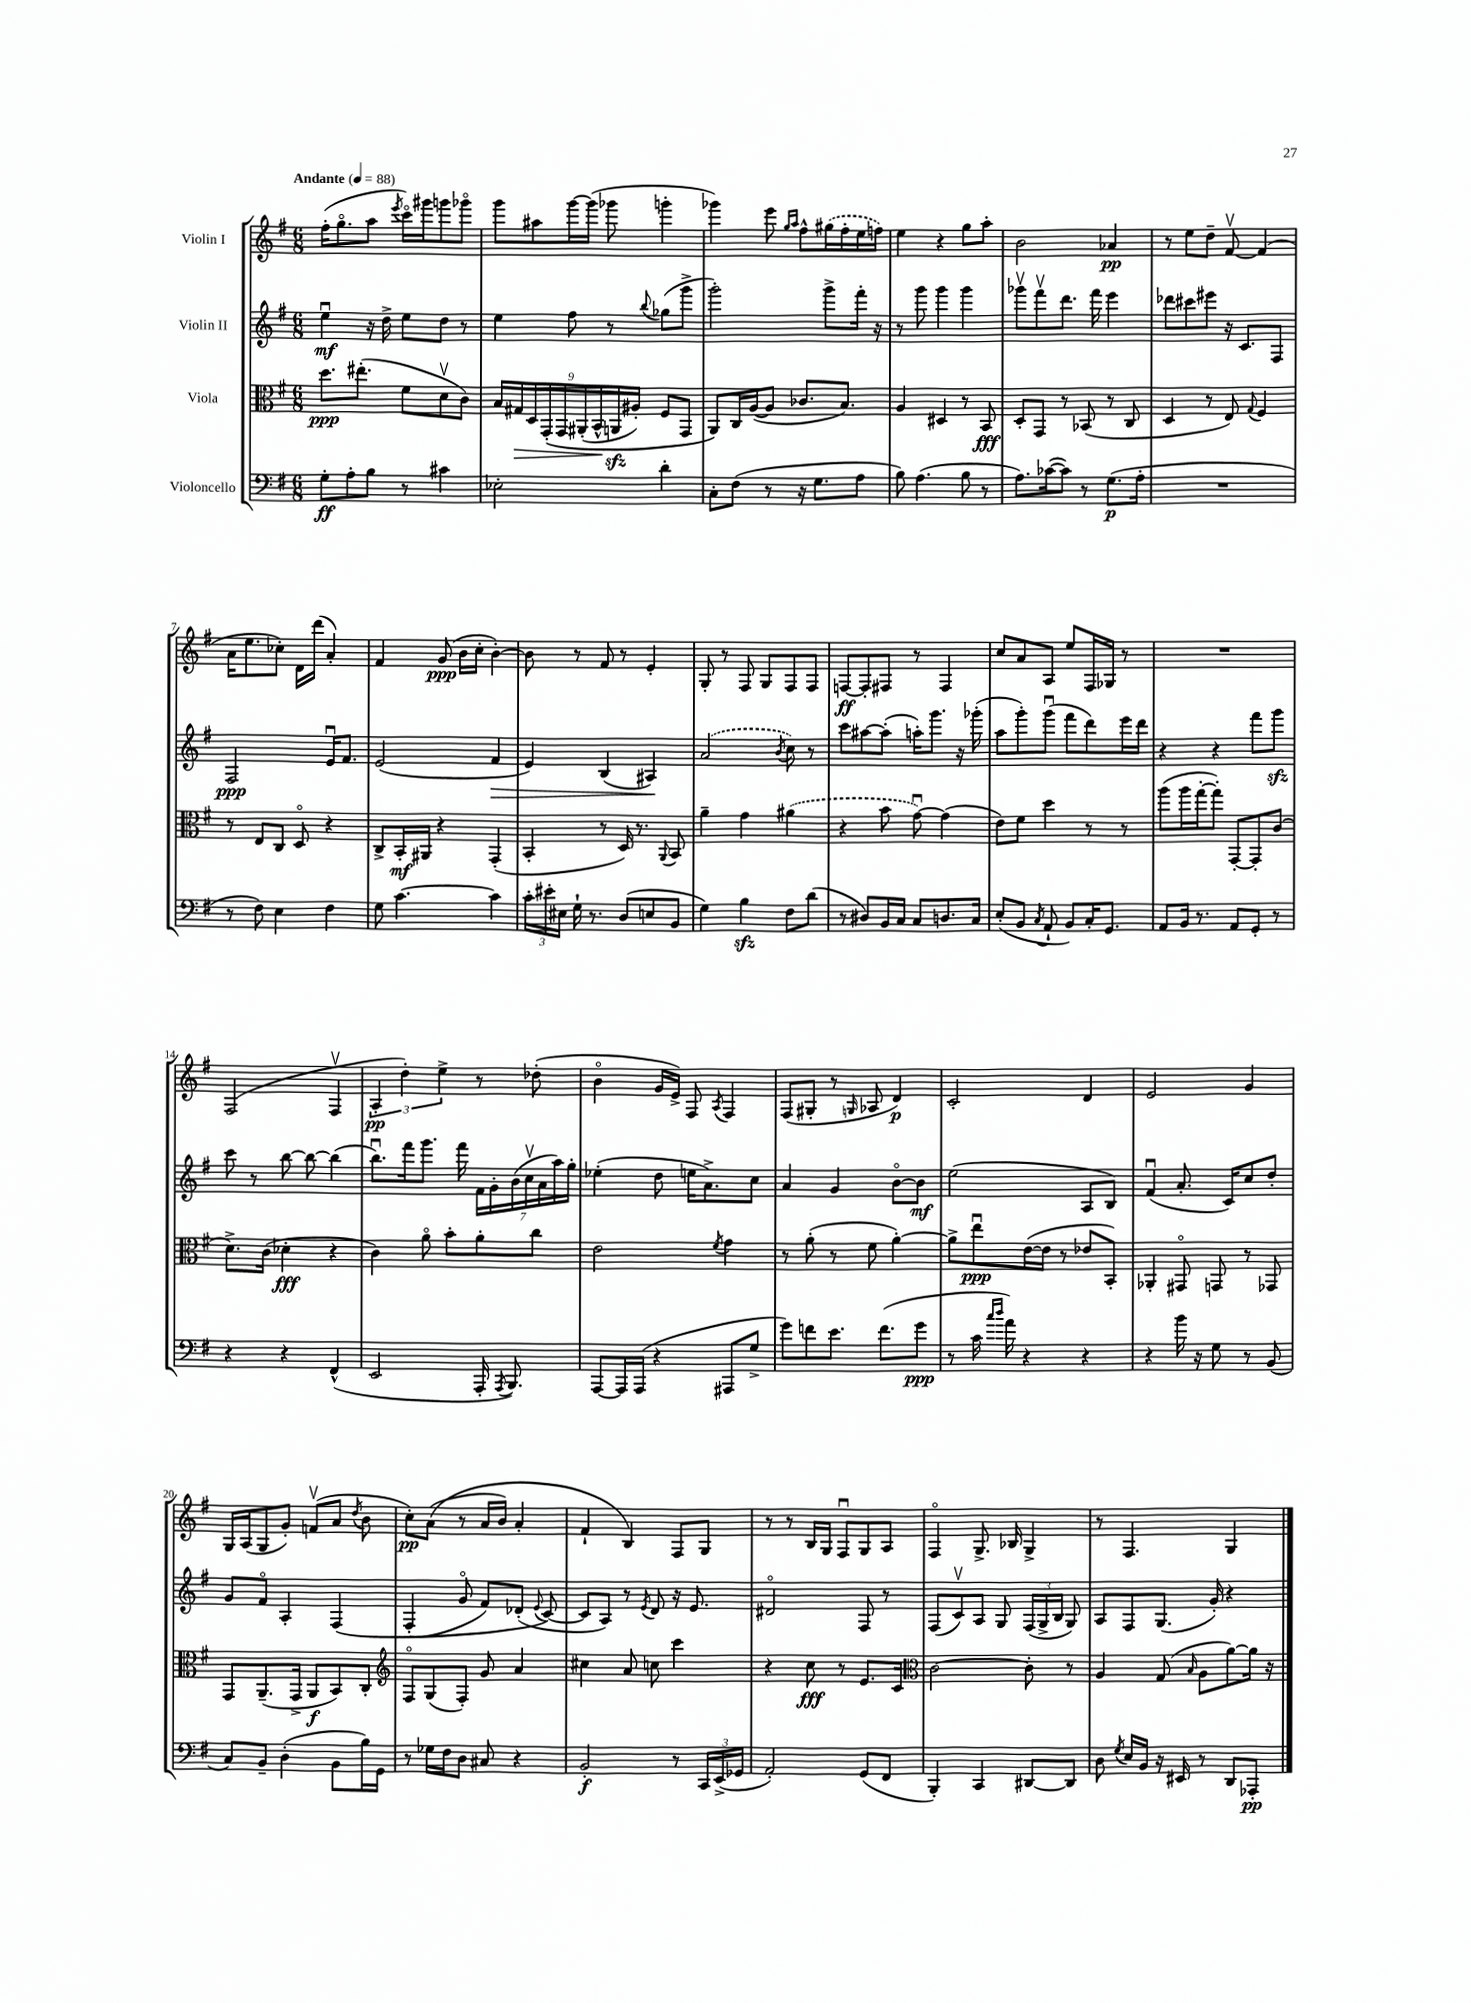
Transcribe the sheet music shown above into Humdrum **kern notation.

**kern	**dynam	**kern	**dynam	**kern	**dynam	**kern	**dynam
*part4	*part4	*part3	*part3	*part2	*part2	*part1	*part1
*staff4	*staff4	*staff3	*staff3	*staff2	*staff2	*staff1	*staff1
*I"Violoncello	*	*I"Viola	*	*I"Violin II	*	*I"Violin I	*
*clefF4	*	*clefC3	*	*clefG2	*	*clefG2	*
*k[f#]	*	*k[f#]	*	*k[f#]	*	*k[f#]	*
*M6/8	*	*M6/8	*	*M6/8	*	*M6/8	*
*MM88	*	*MM88	*	*MM88	*	*MM88	*
=1	=1	=1	=1	=1	=1	=1	=1
!	!	!	!	!	!	!LO:TX:a:B:t=Andante	!
8G'\L	ff	8.dd\L	ppp	4eeu\	mf	(16ff#'\KL	.
.	.	.	.	.	.	8.gg\	.
8A'\	.	.	.	.	.	.	.
.	.	(8.ee#X'\J	.	.	.	.	.
8B\J	.	.	.	16r	.	8aa\J	.
.	.	.	.	16dd^\	.	.	.
.	.	.	.	.	.	8qeee/	.
8r	.	8f#\L	.	8ee\L	.	16ccc\LL)	.
.	.	.	.	.	.	16ggg#X\J	.
4c#X\	.	8dv\	.	8dd\J	.	8gggn\	.
.	.	8c\J)	.	8r	.	8ggg-X\J	.
=2	=2	=2	=2	=2	=2	=2	=2
2E-X'\	.	18B/LL	.	4ee\	.	8ggg\L	.
!	!	!	!LO:HP:b	!	!	!	!
.	.	18G#X/	>	.	.	.	.
.	.	18D/	.	.	.	.	.
.	.	.	.	.	.	8aa#X\	.
.	.	(18GG'/	.	.	.	.	.
.	.	18GG/	.	.	.	.	.
.	.	.	.	8ff#\	.	[16ggg\L	.
.	.	(18AA#X'/	.	.	.	.	.
.	.	.	.	.	.	(16ggg\JJ]	.
.	.	18BB^^/	.	.	.	.	.
.	.	.	.	8r	.	8ggg-X\	.
.	.	18AAnzz/	]	.	.	.	.
.	.	18A#X'/JJ)	.	.	.	.	.
.	.	.	.	8qqbb/	.	.	.
4d'\	.	8F#/L	.	(8gg-X\L	.	4gggn'\	.
.	.	8GG/J	.	8ggg^\J	.	.	.
=3	=3	=3	=3	=3	=3	=3	=3
8C'\L	.	8AA/L)	.	2ggg'\)	.	4ggg-X\)	.
(8F#\J	.	16C/L	.	.	.	.	.
.	.	([16A/J	.	.	.	.	.
8r	.	8A/J]	.	.	.	8eee\	.
.	.	.	.	.	.	16qqgg/LL	.
.	.	.	.	.	.	16qqaa/JJ	.
16r	.	8.c-X/L	.	.	.	8ff#^^\L	.
8.G\L	.	.	.	.	.	.	.
.	.	.	.	8ggg^\L	.	(16gg#X\L	.
.	.	8.B/J)	.	.	.	16ff#'\	.
8A\J	.	.	.	16fff#'\Jk	.	16ee\	.
.	.	.	.	16r	.	16ffn\JJ)	.
=4	=4	=4	=4	=4	=4	=4	=4
8B\)	.	4A/	.	8r	.	4ee\	.
(4.A\	.	.	.	8ggg\	.	.	.
.	.	4D#X/	.	4ggg\	.	4r	.
8B\	.	8r	.	4ggg\	.	8gg\L	.
8r	.	8BB/	fff	.	.	8aa'\J	.
=5	=5	=5	=5	=5	=5	=5	=5
8.A\L)	.	8D'/L	.	8ggg-Xv\L	.	2b\	.
.	.	8GG/J	.	8fff#v\	.	.	.
([16c-X\k	.	.	.	.	.	.	.
8c-\J])	.	8r	.	8.ddd\J	.	.	.
8r	.	(8BB-X/	.	.	.	.	.
.	.	.	.	16fff#\	.	.	.
(8.G\L	p	8r	.	4eee\	.	4a-X/	pp
.	.	8C/	.	.	.	.	.
16A'\Jk	.	.	.	.	.	.	.
=6	=6	=6	=6	=6	=6	=6	=6
2.r	.	4D/	.	8ddd-X\L	.	8r	.
.	.	.	.	8ccc#X\	.	8ee\L	.
.	.	8r	.	8eee#X\J	.	8dd~\J	.
.	.	8E/)	.	16r	.	[8f#v/	.
.	.	.	.	8.c/L	.	.	.
.	.	8qqG/	.	.	.	.	.
.	.	4F#/	.	.	.	(4f#/]	.
.	.	.	.	8F#/J	.	.	.
!!LO:LB:g=z
=7	=7	=7	=7	=7	=7	=7	=7
8r	.	8r	.	2F#/	ppp	16a\KL	.
.	.	.	.	.	.	8.ee\	.
8F#\)	.	8E/L	.	.	.	.	.
4E\	.	8C/J	.	.	.	8cc-X'\J)	.
.	.	8D/	.	.	.	16d\LL	.
.	.	.	.	.	.	(16ddd\JJ	.
4F#\	.	4r	.	16eu/KL	.	4a'/)	.
.	.	.	.	8.f#/J	.	.	.
=8	=8	=8	=8	=8	=8	=8	=8
8G\	.	8C^/L	.	(2e/	.	4f#/	.
[4.c\	.	16BB'/L	mf	.	.	.	.
.	.	16AA#X/JJ	.	.	.	.	.
.	.	4r	.	.	.	(8g/	ppp
.	.	.	.	.	.	16b\LL	.
.	.	.	.	.	.	16cc'\JJ	.
!	!	!	!	!	!LO:HP:b	!	!
4c\]	.	(4GG'/	.	4f#/	>	[4b'\)	.
=9	=9	=9	=9	=9	=9	=9	=9
24c'\LL	.	4BB'/	.	4e/)	.	8b\]	.
24e#X'\	.	.	.	.	.	.	.
24E#X\JJ	.	.	.	.	.	.	.
16G`\	.	.	.	.	.	8r	.
8.r	.	.	.	.	.	.	.
.	.	8r	.	(4B/	.	8f#/	.
(8D/L	.	16D/)	.	.	.	8r	.
.	.	8.r	.	.	.	.	.
8En/	.	.	.	4A#X/)	.	4e'/	.
.	.	8qqAA/	.	.	.	.	.
8BB/J	.	8BB/	.	.	.	.	.
.	.	.	.	.	]	.	.
=10	=10	=10	=10	=10	=10	=10	=10
4G\)	.	4a~\	.	(2a/	.	8G'/	.
.	.	.	.	.	.	8r	.
4Bzz\	.	4g\	.	.	.	8F#/	.
.	.	.	.	.	.	8G/L	.
.	.	.	.	8qb/	.	.	.
8F#\L	.	(4a#X\	.	8cc\)	.	8F#/	.
(8d\J	.	.	.	8r	.	8F#/J	.
=11	=11	=11	=11	=11	=11	=11	=11
8r	.	4r	.	8ccc\L	.	[8Fn/L	ff
8D#X/L)	.	.	.	[8aa#X\	.	8F'/]	.
16BB/L	.	8b\	.	(8aa#'\J]	.	8F#X/J	.
16C/JJ	.	.	.	.	.	.	.
8C/L	.	[8gu\)	.	16aan'\KL)	.	8r	.
.	.	.	.	8.ggg\J	.	.	.
8.Dn/	.	(4g\]	.	.	.	4F#/	.
.	.	.	.	16r	.	.	.
16C/Jk	.	.	.	(16ggg-X'\	.	.	.
=12	=12	=12	=12	=12	=12	=12	=12
(8E'/L	.	8e\L)	.	8aa\L	.	8cc/L	.
8BB/J	.	8f#\J	.	8ggg'\)	.	8a/	.
8qC/	.	.	.	.	.	.	.
8AA`/	.	4dd\	.	(8gggu\J	.	8A/J	.
8BB/L)	.	.	.	8fff#\L	.	8ee/L	.
16C'/K	.	8r	.	8ddd\)	.	16F#/L	.
8.GG/J	.	.	.	.	.	16G-X/JJ	.
.	.	8r	.	16eee\L	.	8r	.
.	.	.	.	16ddd\JJ	.	.	.
=13	=13	=13	=13	=13	=13	=13	=13
8AA/L	.	(8aa\L	.	4r	.	2.r	.
16BB/Jk	.	16aa\L	.	.	.	.	.
8.r	.	[16gg'\J	.	.	.	.	.
.	.	8gg'\J])	.	4r	.	.	.
8AA/L	.	[8GG'/L	.	.	.	.	.
8GG'/J	.	8GG'/]	.	8fff#\L	.	.	.
8r	.	(8c/J	.	8gggzz\J	.	.	.
!!LO:LB:g=z
=14	=14	=14	=14	=14	=14	=14	=14
4r	.	8.d^\L)	.	8ccc\	.	(2F#/	.
.	.	.	.	8r	.	.	.
.	.	(16c\Jk	.	.	.	.	.
4r	.	4d-X'\	fff	[8bb\	.	.	.
.	.	.	.	8bb\_	.	.	.
(4FF#^^/	.	4r	.	(4bb\]	.	4F#v/	.
=15	=15	=15	=15	=15	=15	=15	=15
2EE/	.	4c\)	.	8.bbu\L)	.	6A'/	pp
.	.	.	.	.	.	6dd'\)	.
.	.	.	.	16fff#\k	.	.	.
.	.	8a\	.	8.ggg\J	.	.	.
.	.	.	.	.	.	6ee^\	.
.	.	8b'\L	.	.	.	.	.
.	.	.	.	16fff#\	.	.	.
16AAA'/	.	8a'\	.	28f#\LL	.	8r	.
.	.	.	.	28g'\	.	.	.
8qAAA/	.	.	.	.	.	.	.
8.BBB/)	.	.	.	.	.	.	.
.	.	.	.	(28b\	.	.	.
.	.	.	.	28ccv\	.	.	.
.	.	8cc\J	.	.	.	(8dd-X'\	.
.	.	.	.	28a\	.	.	.
.	.	.	.	28aa\)	.	.	.
.	.	.	.	28gg'\JJ	.	.	.
=16	=16	=16	=16	=16	=16	=16	=16
[8AAA/L	.	2e\	.	(4ee-X'\	.	4b\	.
16AAA/L]	.	.	.	.	.	.	.
(16AAA/JJ	.	.	.	.	.	.	.
4r	.	.	.	8dd\	.	16g/LL	.
.	.	.	.	.	.	16e^/JJ)	.
.	.	.	.	16een\KL	.	8F#/	.
.	.	.	.	8.a^\)	.	.	.
.	.	8qf#/	.	.	.	8qA/	.
8AAA#X/L	.	4g\	.	.	.	4F#/	.
8G^/J	.	.	.	8cc\J	.	.	.
=17	=17	=17	=17	=17	=17	=17	=17
8g\L)	.	8r	.	4a/	.	(8F#/L	.
8fn\	.	(8a'\	.	.	.	8G#X'/J	.
8.e\J	.	8r	.	4g/	.	8r	.
.	.	.	.	.	.	16qqGn/	.
.	.	8f#\	.	.	.	8A-X/	.
(8.f\L	.	.	.	.	.	.	.
.	.	[4a'\)	.	[8b\L	.	4d/)	p
8g\J	ppp	.	.	8b\J]	mf	.	.
=18	=18	=18	=18	=18	=18	=18	=18
8r	.	8a^\L]	.	(2ee\	.	2c'/	.
16c\	.	8eeu\	ppp	.	.	.	.
16qqcc/LL	.	.	.	.	.	.	.
16qqdd/JJ	.	.	.	.	.	.	.
16a\)	.	.	.	.	.	.	.
4r	.	([16e\L	.	.	.	.	.
.	.	16e\JJ]	.	.	.	.	.
.	.	8r	.	.	.	.	.
4r	.	8e-X/L	.	8A/L	.	4d/	.
.	.	8BB'/J)	.	8B/J)	.	.	.
=19	=19	=19	=19	=19	=19	=19	=19
4r	.	4AA-X'/	.	(4f#u/	.	2e/	.
16b\	.	8GG#X/	.	8.a'/	.	.	.
16r	.	.	.	.	.	.	.
8G\	.	8GGn/	.	.	.	.	.
.	.	.	.	16c/KL)	.	.	.
8r	.	8r	.	8cc/	.	4g/	.
(8BB/	.	8GG-X/	.	8dd'/J	.	.	.
!!LO:LB:g=z
=20	=20	=20	=20	=20	=20	=20	=20
8C/L)	.	8GG/L	.	8g/L	.	16G/LL	.
.	.	.	.	.	.	(16A/J	.
8BB~/J	.	(8.AA~/	.	8f#/J	.	8G/	.
(4D'\	.	.	.	4A'/	.	8g'/J)	.
.	.	16GG^/Jk	.	.	.	.	.
.	.	8AA/L	f	.	.	(8fnv/L	.
8BB\L	.	8BB/)	.	(4F#/	.	8a/J	.
.	.	.	.	.	.	8qdd/	.
16B\L)	.	8C'/J	.	.	.	8b\	.
16GG\JJ	.	.	.	.	.	.	.
=21	=21	=21	=21	=21	=21	=21	=21
*	*	*clefG2	*	*	*	*	*
8r	.	8F#/L	.	(4F#'/	.	8cc'\L)	pp
16G-X\LL	.	(8G/	.	.	.	((8a\J	.
16F#\J	.	.	.	.	.	.	.
8D\J	.	8F#'/J)	.	8g/	.	8r	.
8C#X/	.	8g/	.	8f#/L)	.	16a/LL	.
.	.	.	.	.	.	16b/JJ)	.
4r	.	4a/	.	(8d-X'/J	.	4a'/	.
.	.	.	.	8qqe/	.	.	.
.	.	.	.	[8c/)	.	.	.
=22	=22	=22	=22	=22	=22	=22	=22
2BB'/	f	4cc#X\	.	8c/L]	.	4f#`/	.
.	.	.	.	8A/J)	.	.	.
.	.	8a/	.	8r	.	4B/)	.
.	.	.	.	8qe/	.	.	.
.	.	8ccn\	.	8d/	.	.	.
8r	.	4ccc\	.	16r	.	8F#/L	.
.	.	.	.	8.e/	.	.	.
24CC/LL	.	.	.	.	.	8G/J	.
(24EE^/	.	.	.	.	.	.	.
24GG-X/JJ	.	.	.	.	.	.	.
=23	=23	=23	=23	=23	=23	=23	=23
2AA'/)	.	4r	.	2d#X/	.	8r	.
.	.	.	.	.	.	8r	.
.	.	8cc\	fff	.	.	16B/LL	.
.	.	.	.	.	.	16G/JJ	.
.	.	8r	.	.	.	8F#u/L	.
(8GG/L	.	8.e/L	.	8F#/	.	8G/	.
8FF#/J	.	.	.	8r	.	8A/J	.
.	.	16c/Jk	.	.	.	.	.
=24	=24	=24	=24	=24	=24	=24	=24
*	*	*clefC3	*	*	*	*	*
4BBB'/)	.	[2c\	.	(8F#/L	.	4F#/	.
.	.	.	.	8cv/)	.	.	.
4CC/	.	.	.	8A/J	.	8.G^/	.
.	.	.	.	8G/	.	.	.
.	.	.	.	.	.	16B-X/	.
[8DD#X/L	.	8c'\]	.	(24F#/LL	.	4G^/	.
.	.	.	.	24G^/	.	.	.
.	.	.	.	24B/JJ	.	.	.
8DD#/J]	.	8r	.	8G/)	.	.	.
=25	=25	=25	=25	=25	=25	=25	=25
8D\	.	4A/	.	8A/L	.	8r	.
8qG/	.	.	.	.	.	.	.
16E/LL	.	.	.	8F#/	.	4.F#/	.
16BB/JJ	.	.	.	.	.	.	.
16r	.	(8G/	.	(8.G/J	.	.	.
16EE#X/	.	.	.	.	.	.	.
.	.	16qqB/	.	.	.	.	.
8r	.	8A\L	.	.	.	.	.
.	.	.	.	16g'/)	.	.	.
8DD/L	.	[8a\)	.	4r	.	4G/	.
8AAA-X'/J	pp	16a\Jk]	.	.	.	.	.
.	.	16r	.	.	.	.	.
==	==	==	==	==	==	==	==
*-	*-	*-	*-	*-	*-	*-	*-
